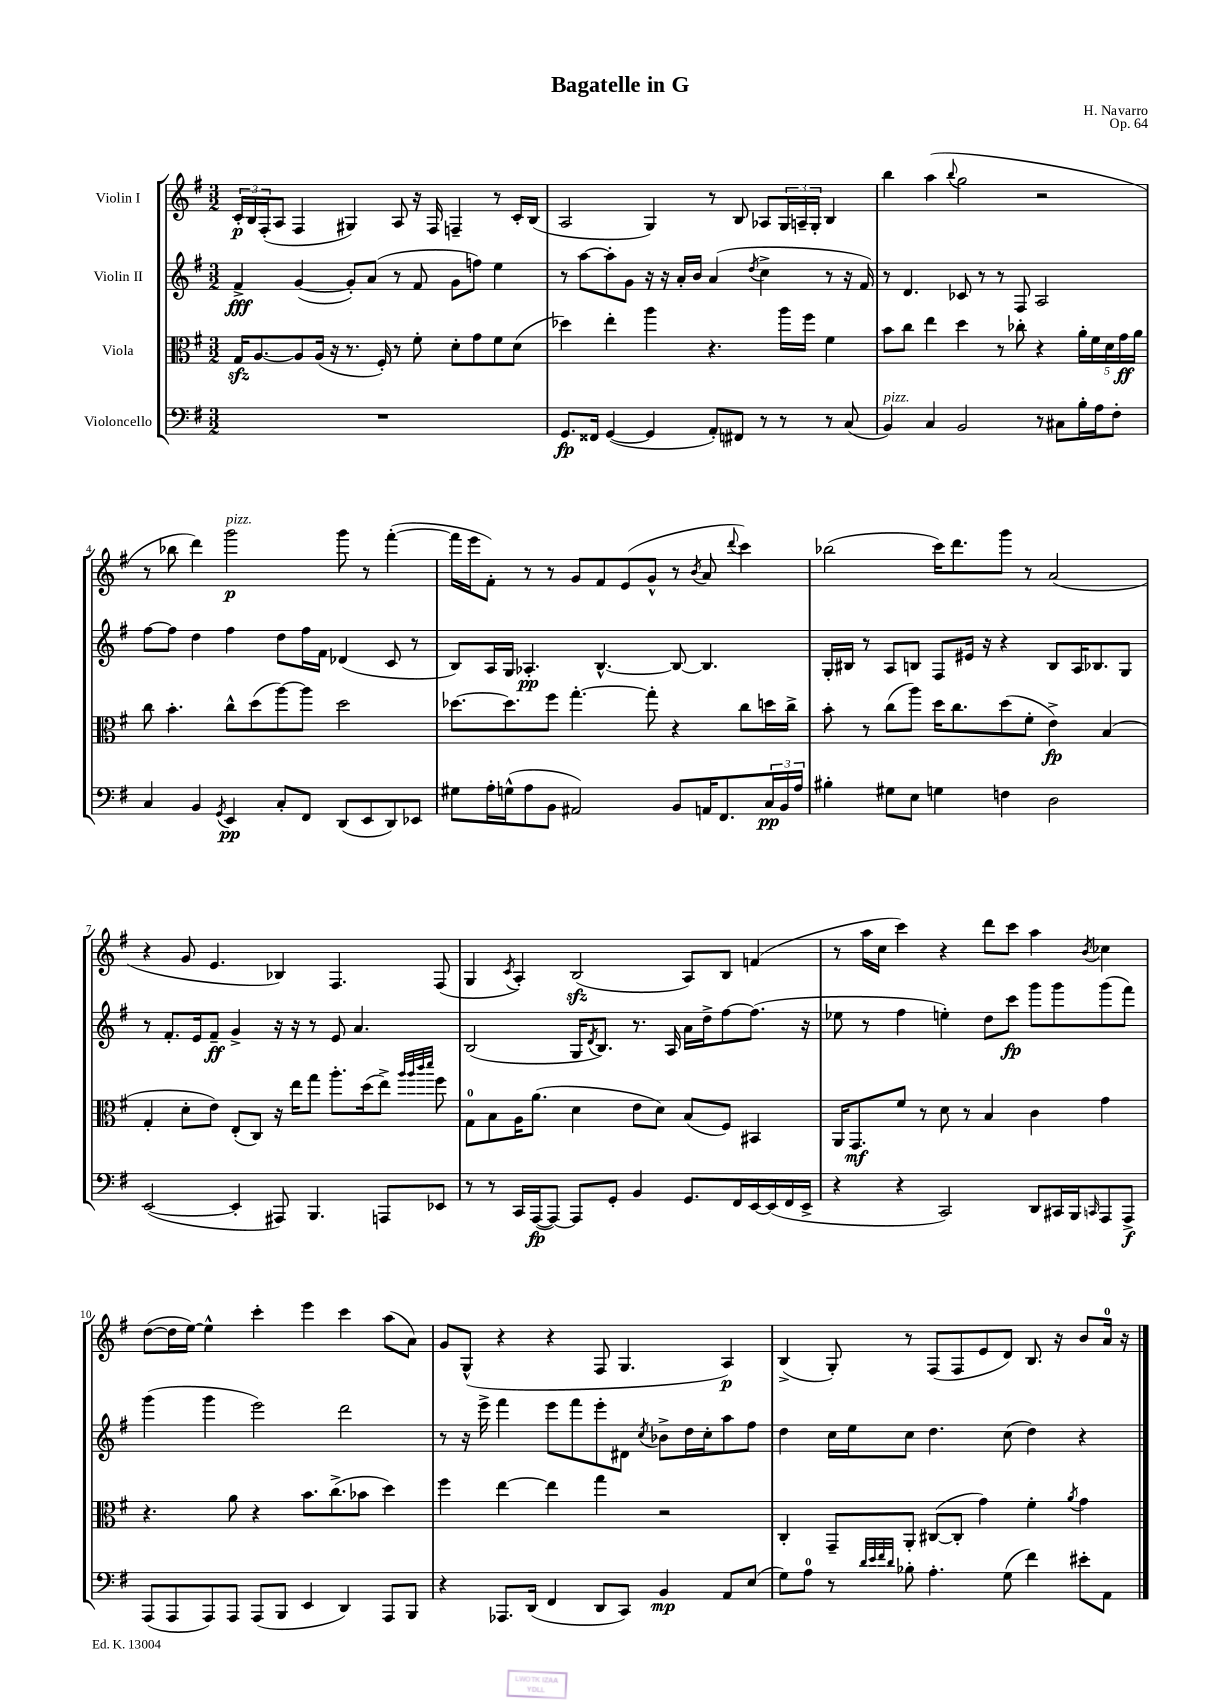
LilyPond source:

\header { title = "Bagatelle in G" composer = "H. Navarro" opus = "Op. 64" }
<<
\new StaffGroup <<
\new Staff = "s0" \with { instrumentName = "Violin I" } {
    \clef treble \key g \major \numericTimeSignature \time 3/2
    \tuplet 3/2 { c'16-.\p b16 fis16-.( } a8 fis4 gis4) a8 r16 fis16 f4-- r8 c'16-. b16( |
    a2 g4) r8 b8 aes8 \tuplet 3/2 { g16 a16-- g16-. } b4 |
    b''4 a''4( \appoggiatura { b''8 } g''2 r2 |
    r8 bes''8 d'''4) g'''2\p^\markup { \italic "pizz." } g'''8 r8 fis'''4~-.( |
    fis'''16 e'''16 fis'8-.) r8 r8 g'8 fis'8 e'8( g'8-^ r8 \acciaccatura { b'8 } a'8 \appoggiatura { d'''8 } c'''4) |
    bes''2( c'''16) d'''8. g'''8 r8 a'2( |
    r4 g'8 e'4. bes4) fis4. fis8( |
    g4 \acciaccatura { c'8 } a4-.) b2\sfz( a8) b8 f'4( |
    r8 a''16 c''16 c'''4) r4 d'''8 c'''8 a''4 \acciaccatura { b'8 } ces''4 |
    d''8~( d''16 e''16~) e''4-^ c'''4-. e'''4 c'''4 a''8( a'8) |
    g'8 g8-^( r4 r4 fis8 g4. a4\p) |
    b4->( g8-.) r8 fis8( fis8 e'8 d'8) b8. r16 b'8 a'16-0 r16 \bar "|." |
}
\new Staff = "s1" \with { instrumentName = "Violin II" } {
    \clef treble \key g \major \numericTimeSignature \time 3/2
    fis'4->\fff g'4~( g'8-.) a'8( r8 fis'8 g'8 f''8) e''4 |
    r8 a''8~ a''8-. g'8 r16 r16 a'16-. b'16 a'4( \acciaccatura { d''8 } c''4-> r8 r16 fis'16) |
    r8 d'4. ces'8 r8 r8 fis8 a2 |
    fis''8~ fis''8 d''4 fis''4 d''8 fis''16 fis'16 des'4( c'8 r8 |
    b8) a16 g16 aes4.-.\pp b4.~-^ b8~ b4. |
    g16-. bis16 r8 a8 b8 fis8 eis'16 r16 r4 b8 a16 bes8. g8 |
    r8 fis'8.-. e'16 fis'8--\ff g'4-> r16 r16 r8 e'8 a'4. |
    b2( g16 \acciaccatura { d'8 } b8.) r8. a16 a'16 d''16-> fis''8~ fis''8.( r16 |
    ees''8 r8 fis''4 e''4-.) d''8 c'''8\fp g'''8 g'''8 g'''8( fis'''8) |
    g'''4( g'''4 e'''2) d'''2 |
    r8 r16 e'''16-> fis'''4 e'''8 fis'''8 e'''8-. dis'8 \acciaccatura { c''8 } bes'8-> d''16 c''16-. a''8 fis''8 |
    d''4 c''16 e''16 c''8 d''4. c''8( d''4) r4 \bar "|." |
}
\new Staff = "s2" \with { instrumentName = "Viola" } {
    \clef alto \key g \major \numericTimeSignature \time 3/2
    g16\sfz a8.~ a8 a16( r16 r8. fis16-.) r8 fis'8-. d'8-. g'8 fis'8 d'8( |
    des''4) e''4-. a''4 r4. a''16 fis''16 fis'4 |
    b'8 c''8 e''4 d''4 r8 ces''8-. r4 \tuplet 5/4 { a'16-. fis'16 d'16 g'16\ff a'16 } |
    c''8 b'4.-. c''8-^ d''8( a''8~) a''8 d''2 |
    des''8.~ des''8. fis''8 g''4.~-. g''8-. r4 c''8 d''16 c''16-> |
    b'8-. r8 c''8( a''8) d''16 c''8. d''8( fis'8-. e'4->\fp) b4( |
    g4-. d'8-. e'8) e8-.( c8) r16 e''16 g''8 a''8.-. d''16( e''8->) \grace { a''32 a''32 c'''32 d'''32 } fis''8 |
    g8-0 b8 a16 a'8.( d'4 e'8 d'8) b8( fis8) bis,4 |
    a,16 g,8.\mf fis'8 r8 d'8 r8 b4 c'4 g'4 |
    r4. a'8 r4 b'8. c''8.->( bes'8 d''4) |
    fis''4 e''4~ e''4 g''4 r2 |
    c4-. g,8-- a,8-. cis8~( cis8-. g'4) fis'4-. \acciaccatura { a'8 } g'4 \bar "|." |
}
\new Staff = "s3" \with { instrumentName = "Violoncello" } {
    \clef bass \key g \major \numericTimeSignature \time 3/2
    R1. |
    g,8.\fp fisis,16 g,4~( g,4 a,8-.) fis,8 r8 r8 r8 c8( |
    b,4^\markup { \italic "pizz." }) c4 b,2 r8 cis8 b16-. a16 fis8-. |
    c4 b,4 \acciaccatura { g,8 } e,4\pp c8-. fis,8 d,8( e,8 d,8) ees,8 |
    gis8 a16-. g16-^( a8 b,8 ais,2) b,8 a,16 fis,8. \tuplet 3/2 { c16\pp b,16 a16 } |
    bis4-. gis8 e8 g4 f4 d2 |
    e,2~( e,4-. ais,,8) b,,4. a,,8 ees,8 |
    r8 r8 c,16 a,,16~\fp( a,,8~) a,,8 g,8-. b,4 g,8. fis,16 e,16~ e,16( fis,16 e,16-> |
    r4 r4 c,2) d,8 cis,16 b,,16 \grace { c,16 } a,,8 a,,8->\f |
    a,,8( a,,8 a,,8) a,,8 a,,8( b,,8 e,4 d,4) a,,8 b,,8 |
    r4 aes,,8. d,16( fis,4 d,8 c,8) b,4\mp a,8 e8( |
    g8) a8-0 r8 \grace { d'32 e'32 fis'32 d'32 } bes8-. a4.-. g8( fis'4) eis'8-. a,8 \bar "|." |
}
>>
>>
